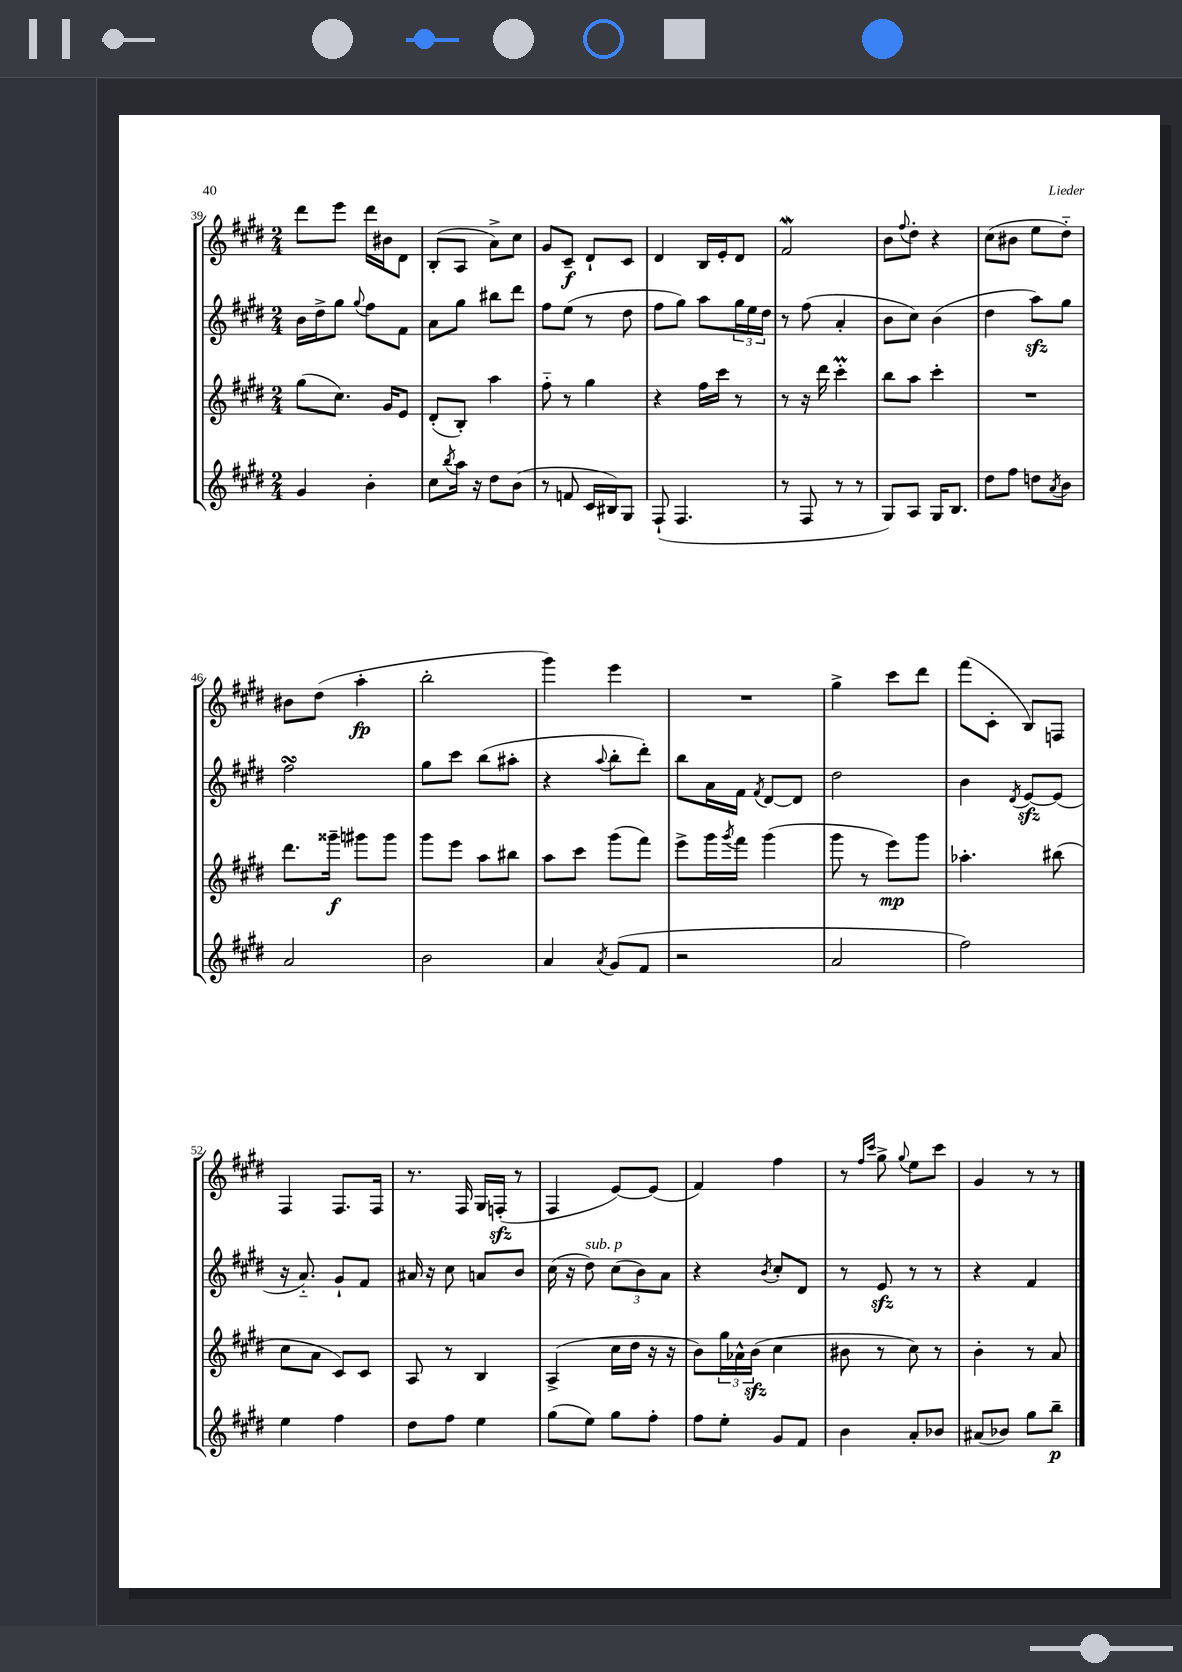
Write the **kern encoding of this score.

**kern	**kern	**kern	**kern
*staff4	*staff3	*staff2	*staff1
*clefG2	*clefG2	*clefG2	*clefG2
*k[f#c#g#d#]	*k[f#c#g#d#]	*k[f#c#g#d#]	*k[f#c#g#d#]
*M2/4	*M2/4	*M2/4	*M2/4
4g#	(8gg#	16b	8ddd#
.	.	16dd#^	.
.	8.cc#)	8gg#	8eee
.	.	8qqgg#	.
4b'	.	8ff#	16ddd#
.	16g#	.	16b#
.	8e	8f#	8d#
=	=	=	=
8cc#	(8d#'	8a	(8B'
8qbb	.	.	.
16aa	8B')	8gg#	8A
16r	.	.	.
8dd#	4aa	8bb#	8a^)
(8b	.	8ddd#	8cc#
=	=	=	=
8r	8ff#'~	8ff#	8g#
8f	8r	(8ee	8c#~
16c#	4gg#	8r	8d#`
16B#)	.	.	.
8G#	.	8dd#	8c#
=	=	=	=
(8F#`	4r	8ff#	4d#
4.F#	.	8gg#)	.
.	16ff#	8aa	16B
.	16ccc#	.	16e'
.	8r	24gg#	8d#
.	.	24ee	.
.	.	24dd#	.
=	=	=	=
8r	8r	8r	2f#
8F#	16r	(8ff#	.
.	16ddd#	.	.
8r	4ccc#'	4a'	.
8r	.	.	.
=	=	=	=
8G#)	8bb	8b	8b
.	.	.	8qqff#
8A	8aa	8cc#)	8dd#'
16G#	4ccc#'	(4b	4r
8.B	.	.	.
=	=	=	=
8dd#	2r	4dd#	(8cc#
8ff#	.	.	8b#
8dd	.	8aa)	8ee
8qa	.	.	.
8b	.	8gg#	8dd#'~)
=	=	=	=
2a	8.ddd#	2ff#	8b#
.	.	.	(8dd#
.	16ggg##~	.	.
.	8ggg#	.	4aa'
.	8ggg#	.	.
=	=	=	=
2b	8ggg#	8gg#	2bb'
.	8eee	8ccc#	.
.	8aa	(8bb	.
.	8bb#	8aa#'	.
=	=	=	=
4a	8aa	4r	4ggg#)
.	8ccc#	.	.
8qa	.	8qqaa	.
(8g#	(8ggg#	8bb'	4eee
8f#	8fff#)	8ddd#')	.
=	=	=	=
2r	8eee^	8bb	2r
.	16ggg#	16a	.
.	8qggg#	.	.
.	16fff#	16f#	.
.	.	8qf#	.
.	(4ggg#	[8d#	.
.	.	8d#]	.
=	=	=	=
2a	8ggg#	2dd#	4gg#^
.	8r	.	.
.	8eee)	.	8ccc#
.	8ggg#	.	8ddd#
=	=	=	=
2ff#)	4.aa-'	4b	(8fff#
.	.	.	8c#'
.	.	8qd#	.
.	.	[8e	8B)
.	(8bb#	(8e]	8F
=	=	=	=
4ee	8cc#	16r	4F#
.	.	8.a'~)	.
.	8a	.	.
4ff#	8c#)	8g#`	8.F#
.	8c#	8f#	.
.	.	.	16F#
=	=	=	=
8dd#	8A	16a#	8.r
.	.	16r	.
8ff#	8r	8cc#	.
.	.	.	16F#
4ee	4B	8a	16G#
.	.	.	(16F'
.	.	8b	8r
=	=	=	=
(8gg#	(4A^	(16cc#	4F#
.	.	16r	.
8ee)	.	8dd#)	.
8gg#	16cc#	(12cc#	[8e)
.	16dd#	.	.
.	.	12b)	.
8ff#'	16r	.	(8e]
.	.	12a	.
.	16r	.	.
=	=	=	=
8ff#	8b)	4r	4f#)
8ee'	24gg#	.	.
.	24a-^^	.	.
.	(24b	.	.
.	.	8qb	.
8g#	4cc#	8cc#'	4ff#
8f#	.	8d#	.
=	=	=	=
4b	8b#	8r	8r
.	.	.	16qqff#
.	.	.	16qqccc#
.	8r	8e	8gg#^
.	.	.	8qqgg#
8a'	8cc#)	8r	8ee
8b-	8r	8r	8ccc#
=	=	=	=
(8a#	4b'	4r	4g#
8b-)	.	.	.
8gg#	8r	4f#	8r
8bb~	8a	.	8r
==	==	==	==
*-	*-	*-	*-
